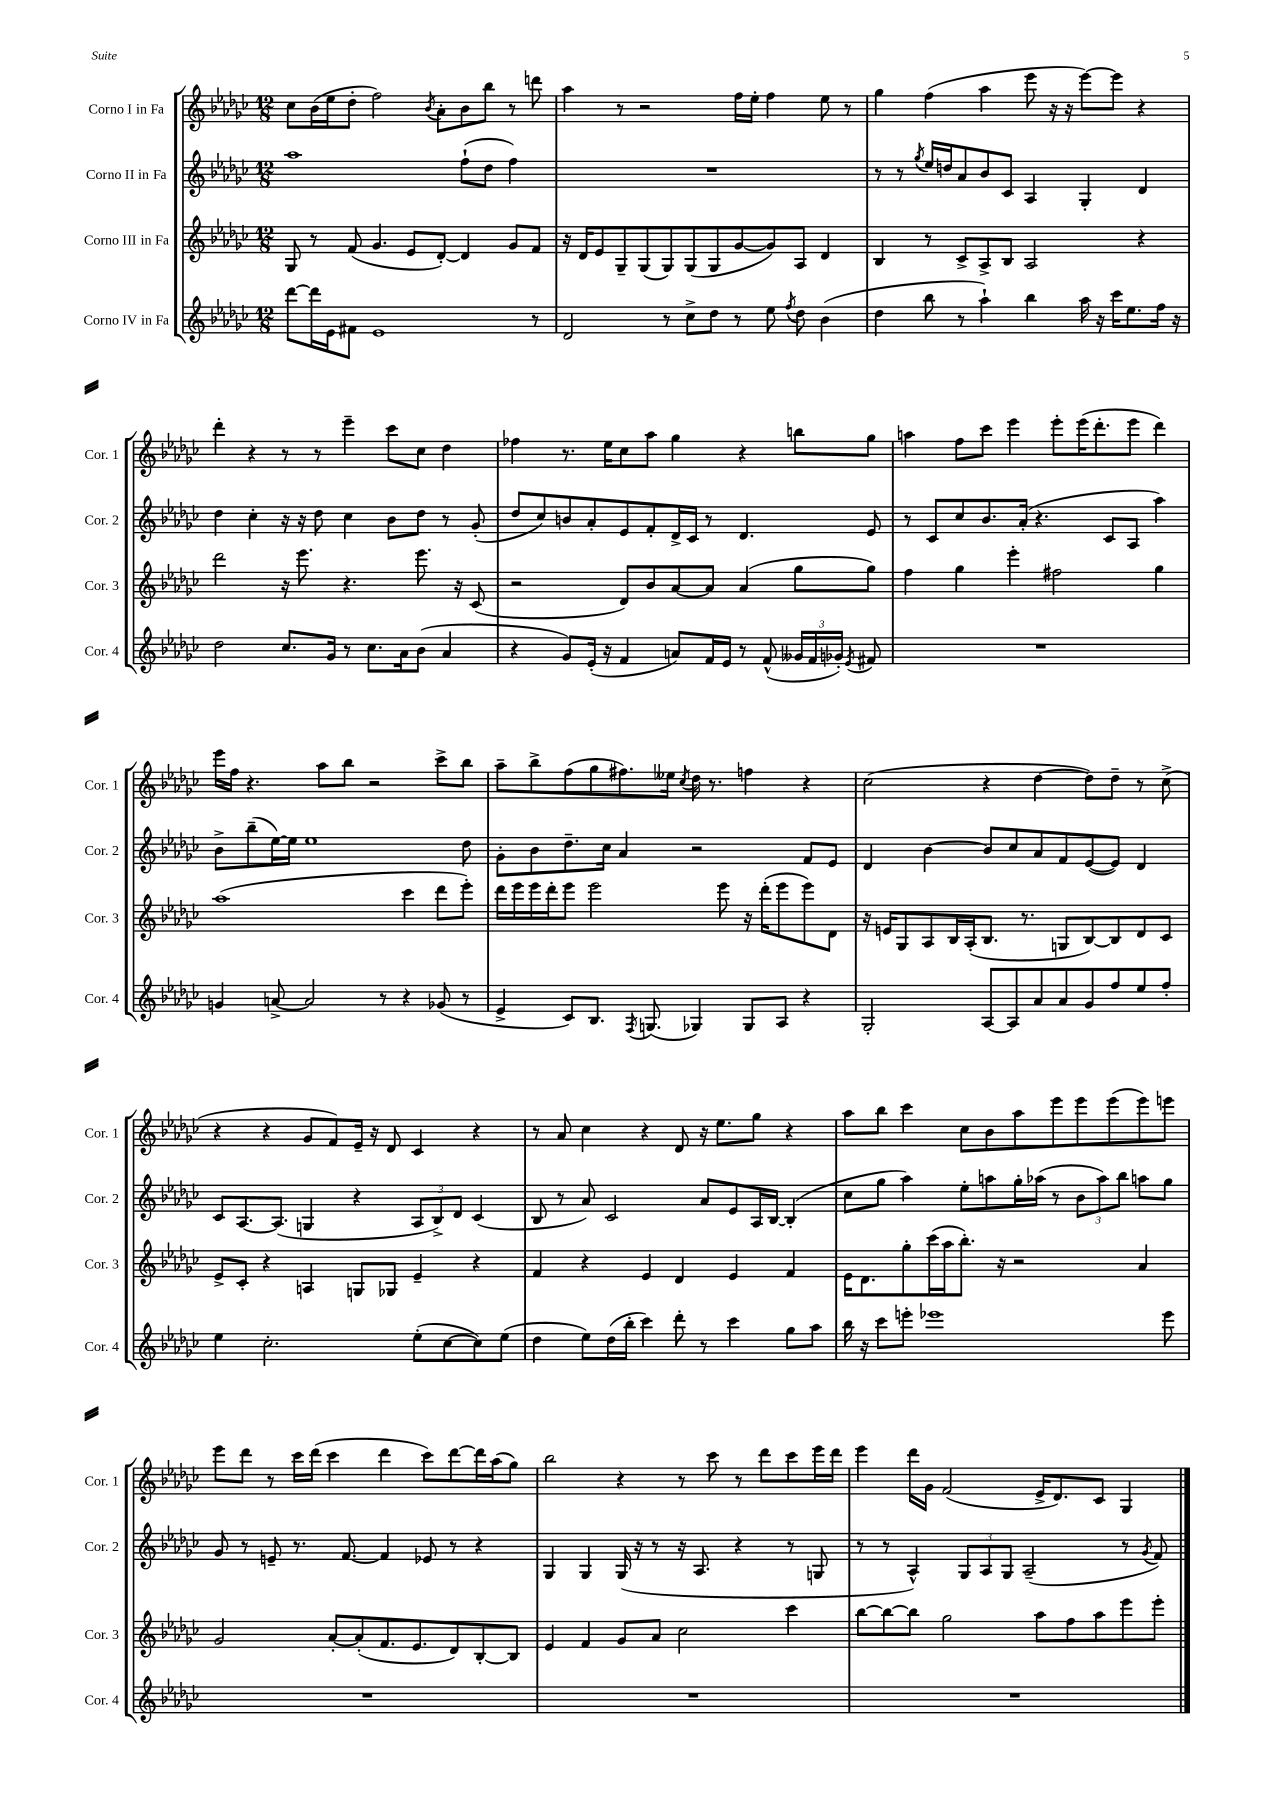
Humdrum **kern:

**kern	**kern	**kern	**kern
*staff4	*staff3	*staff2	*staff1
*clefG2	*clefG2	*clefG2	*clefG2
*k[b-e-a-d-g-c-]	*k[b-e-a-d-g-c-]	*k[b-e-a-d-g-c-]	*k[b-e-a-d-g-c-]
*M12/8	*M12/8	*M12/8	*M12/8
[8ddd-	8G-	1aa-	8cc-
16ddd-]	8r	.	(16b-
16e-	.	.	16ee-
8f#	(8f	.	8dd-'
1e-	4.g-	.	2ff)
.	8e-	.	.
.	.	.	8qb-
.	[8d-')	.	8a-'
.	4d-]	(8ff`	8b-
.	.	8dd-	8bb-
.	8g-	4ff)	8r
8r	8f	.	8ddd
=	=	=	=
2d-	16r	1.r	4aa-
.	16d-	.	.
.	8e-	.	.
.	8G-~	.	8r
.	(8G-	.	2r
8r	8G-)	.	.
8cc-^	(8G-	.	.
8dd-	8G-	.	.
8r	[8g-	.	16ff
.	.	.	16ee-'
8ee-	8g-])	.	4ff
8qff	.	.	.
8dd-	8A-	.	.
(4b-	4d-	.	8ee-
.	.	.	8r
=	=	=	=
4dd-	4B-	8r	4gg-
.	.	8r	.
.	.	8qgg-	.
8bb-	8r	16ee-	(4ff
.	.	16dd	.
8r	8c-^	8a-	.
4aa-`)	8A-^	8b-	4aa-
.	8B-	8c-	.
4bb-	2A-	4A-	8eee-
.	.	.	16r
.	.	.	16r
16aa-	.	4G-'	[8eee-)
16r	.	.	.
16ccc-	.	.	8eee-]
8.ee-	.	.	.
.	4r	4d-	4r
16ff	.	.	.
16r	.	.	.
=	=	=	=
2dd-	2ddd-	4dd-	4ddd-'
.	.	4cc-'	4r
8.cc-	16r	16r	8r
.	8.eee-	16r	.
.	.	8dd-	8r
16g-	.	.	.
8r	4.r	4cc-	4eee-~
8.cc-	.	.	.
.	.	8b-	8ccc-
16a-	.	.	.
(8b-	8.eee-	8dd-	8cc-
4a-	.	8r	4dd-
.	16r	.	.
.	(8c-	(8g-'	.
=	=	=	=
4r	2r	8dd-	4ff-
.	.	8cc-)	.
8g-)	.	8b	8.r
(16e-'	.	8a-'	.
16r	.	.	16ee-
4f	8d-)	8e-	8cc-
.	8b-	8f'	8aa-
8a)	[8a-	16d-^	4gg-
.	.	16c-	.
16f	8a-]	8r	.
16e-	.	.	.
8r	(4a-	4.d-	4r
(8f^^	.	.	.
24g--	8gg-	.	8bb
24f	.	.	.
24g-')	.	.	.
8qe-	.	.	.
8f#	8gg-)	8e-	8gg-
=	=	=	=
1.r	4ff	8r	4aa
.	.	8c-	.
.	4gg-	8cc-	8ff
.	.	8.b-	8ccc-
.	4eee-'	.	4eee-
.	.	(16a-'	.
.	.	4.r	.
.	2ff#	.	8eee-'
.	.	.	(16eee-
.	.	.	8.ddd-'
.	.	8c-	.
.	.	8A-	8eee-
.	4gg-	4aa-)	4ddd-)
=	=	=	=
4g	(1aa-	8b-^	16eee-
.	.	.	16ff
.	.	(8bb-~	4.r
[8a^	.	[16ee-)	.
.	.	16ee-]	.
2a]	.	1ee-	.
.	.	.	8aa-
.	.	.	8bb-
.	.	.	2r
8r	.	.	.
4r	4ccc-	.	.
(8g-	8ddd-	.	8ccc-^
8r	8eee-')	8dd-	8bb-
=	=	=	=
4e-^	16ddd-	8g-'	8aa-~
.	16eee-	.	.
.	16eee-	8b-	8bb-^
.	16ddd-'	.	.
8c-)	8eee-	8.dd-~	(8ff
8.B-	2eee-	.	8gg-
.	.	16cc-	.
.	.	4a-	8.ff#)
8qF	.	.	.
(8.G	.	.	.
.	.	.	16ee--
.	.	.	8qcc-
4G-)	.	2r	16dd-
.	.	.	8.r
.	8eee-	.	.
8G-	16r	.	4ff
.	(16ddd-'	.	.
8A-	8eee-	.	.
4r	8eee-)	8f	4r
.	8d-	8e-	.
=	=	=	=
2G-'	16r	4d-	(2cc-
.	16e	.	.
.	8G-	.	.
.	8A-	[4b-	.
.	16B-	.	.
.	(16A-'	.	.
[8A-	8.B-	8b-]	4r
8A-]	.	8cc-	.
.	8.r	.	.
8a-	.	8a-	[4dd-
8a-	8G	8f	.
8g-	[8B-)	([8e-	8dd-])
8ff	8B-]	8e-])	8dd-~
8ee-	8d-	4d-	8r
8ff'	8c-	.	(8cc-^
=	=	=	=
4ee-	8e-^	8c-	4r
.	8c-'	[8.A-	.
2.cc-'	4r	.	4r
.	.	(8.A-]	.
.	4A	4G	8g-
.	.	.	8f)
.	8G	4r	16e-~
.	.	.	16r
.	8G-	.	8d-
(8ee-'	4e-~	12A-	4c-
.	.	12B-^)	.
[8cc-	.	.	.
.	.	12d-	.
8cc-])	4r	(4c-	4r
(8ee-	.	.	.
=	=	=	=
4dd-	4f	8B-	8r
.	.	8r	8a-
8ee-)	4r	8a-)	4cc-
(16dd-	.	2c-	.
16bb-'	.	.	.
4ccc-)	4e-	.	4r
8ddd-'	4d-	.	8d-
8r	.	8a-	16r
.	.	.	8.ee-
4ccc-	4e-	8e-	.
.	.	16A-	8gg-
.	.	[16B-	.
8gg-	4f	(4B-']	4r
8aa-	.	.	.
=	=	=	=
16bb-	16e-	8cc-	8aa-
16r	8.d-	.	.
8ccc-	.	8gg-	8bb-
8eee'	8gg-'	4aa-)	4ccc-
1eee-	(16ccc-	.	.
.	16aa-	.	.
.	8.bb-')	8ee-'	8cc-
.	.	8aa	8b-
.	16r	.	.
.	2r	16gg-'	8aa-
.	.	(16aa-	.
.	.	8r	8eee-
.	.	12b-	8eee-
.	.	12aa-)	.
.	.	.	(8eee-
.	.	12bb-	.
.	4a-	8aa	8eee-)
8eee-	.	8gg-	8eee
=	=	=	=
1.r	2g-	8g-	8eee-
.	.	8r	8ddd-
.	.	8e~	8r
.	.	8.r	16ccc-
.	.	.	(16ddd-
.	[8a-'	.	4ccc-
.	.	[8.f	.
.	(8a-']	.	.
.	8.f	4f]	4ddd-
.	8.e-	.	.
.	.	8e-	8ccc-)
.	8d-)	8r	[8ddd-
.	[8B-'	4r	16ddd-]
.	.	.	(16aa-
.	8B-]	.	8gg-)
=	=	=	=
1.r	4e-	4G-	2bb-
.	4f	4G-	.
.	8g-	(16G-	4r
.	.	16r	.
.	8a-	8r	.
.	2cc-	16r	8r
.	.	8.A-	.
.	.	.	8ccc-
.	.	4r	8r
.	.	.	8ddd-
.	4ccc-	8r	8ccc-
.	.	8G	16eee-
.	.	.	16ddd-
=	=	=	=
1.r	[8bb-	8r	4eee-
.	8bb-_	8r	.
.	8bb-]	4A-^^)	16ddd-
.	.	.	16g-
.	2gg-	.	(2f
.	.	12G-	.
.	.	12A-	.
.	.	12G-	.
.	.	(2A-~	.
.	8aa-	.	16e-^
.	.	.	8.d-)
.	8ff	.	.
.	8aa-	.	8c-
.	8eee-	8r	4G-
.	.	8qg-	.
.	8eee-'	8f)	.
==	==	==	==
*-	*-	*-	*-
